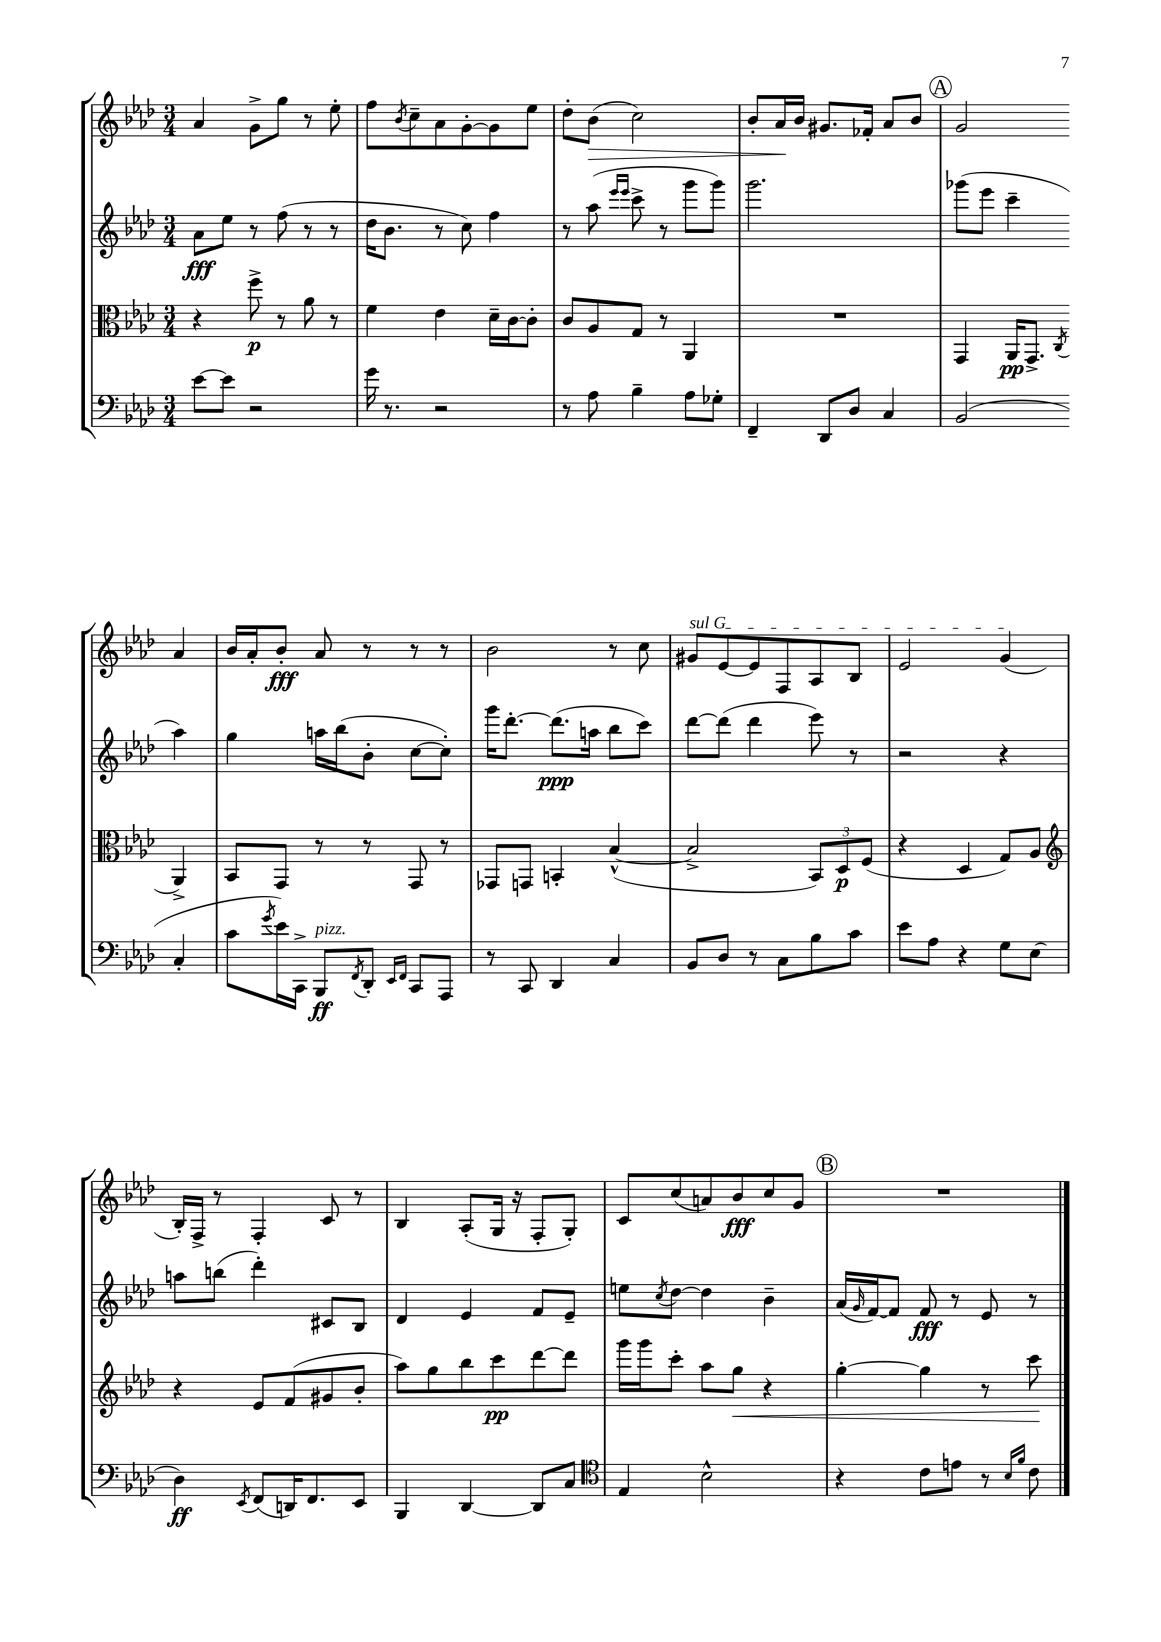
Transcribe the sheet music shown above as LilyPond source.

<<
\new StaffGroup <<
\new Staff = "s0" {
    \clef treble \key aes \major \numericTimeSignature \time 3/4
    aes'4 g'8-> g''8 r8 ees''8-. |
    f''8 \acciaccatura { bes'8 } c''8-- aes'8 g'8~-. g'8 ees''8 |
    des''8-. bes'8\>( c''2) |
    bes'8-. aes'16\! bes'16 gis'8. fes'16-. aes'8 bes'8 |
    \mark \markup { \circle "A" } g'2 aes'4 |
    bes'16 aes'16-. bes'8-.\fff aes'8 r8 r8 r8 |
    bes'2 r8 c''8 |
    \once \override TextSpanner.bound-details.left.text = \markup { \italic "sul G" } gis'8\startTextSpan ees'8~ ees'8 f8 aes8 bes8 |
    ees'2 g'4\stopTextSpan( |
    bes16-.) f16-> r8 f4-. c'8 r8 |
    bes4 aes8-.( g16 r16 f8-. g8-.) |
    c'8 c''8( a'8) bes'8\fff c''8 g'8 |
    \mark \markup { \circle "B" } R2. \bar "|." |
}
\new Staff = "s1" {
    \clef treble \key aes \major \numericTimeSignature \time 3/4
    aes'8\fff ees''8 r8 f''8( r8 r8 |
    des''16 bes'8. r8 c''8) f''4 |
    r8 aes''8( \grace { ees'''16 ees'''16 } c'''8-> r8 g'''8 g'''8) |
    g'''2. |
    \mark \markup { \circle "A" } ges'''8( ees'''8 c'''4-- aes''4) |
    g''4 a''16 bes''16( bes'8-. c''8~ c''8-.) |
    g'''16 des'''8.~-. des'''8.\ppp( a''16 bes''8 c'''8) |
    des'''8~ des'''8( des'''4 ees'''8) r8 |
    r2 r4 |
    a''8 b''8( des'''4-.) cis'8 bes8 |
    des'4 ees'4 f'8 ees'8-- |
    e''8 \acciaccatura { c''8 } des''8~ des''4 bes'4-- |
    \mark \markup { \circle "B" } aes'16( \grace { g'16 } f'16~) f'8 f'8\fff r8 ees'8 r8 \bar "|." |
}
\new Staff = "s2" {
    \clef alto \key aes \major \numericTimeSignature \time 3/4
    r4 f''8->\p r8 aes'8 r8 |
    f'4 ees'4 des'16-- c'16~ c'8-. |
    c'8 aes8 g8 r8 aes,4 |
    R2. |
    \mark \markup { \circle "A" } g,4 aes,16\pp g,8.-> \acciaccatura { c8 } aes,4-> |
    bes,8 g,8 r8 r8 g,8 r8 |
    ges,8 g,8 b,4-. bes4~-^( |
    bes2-> \tuplet 3/2 { bes,8) des8\p f8( } |
    r4 des4 g8) aes8 |
    \clef treble r4 ees'8 f'8( gis'8 bes'8-. |
    aes''8) g''8 bes''8 c'''8\pp des'''8~ des'''8 |
    g'''16 g'''16 c'''8-. aes''8 g''8\< r4 |
    \mark \markup { \circle "B" } g''4~-. g''4 r8 c'''8\! \bar "|." |
}
\new Staff = "s3" {
    \clef bass \key aes \major \numericTimeSignature \time 3/4
    ees'8~ ees'8 r2 |
    g'16 r8. r2 |
    r8 aes8 bes4-- aes8 ges8-. |
    f,4-- des,8 des8 c4 |
    \mark \markup { \circle "A" } bes,2( c4-. |
    c'8 \acciaccatura { g'8 } ees'16) c,16-> bes,,8\ff^\markup { \italic "pizz." } \acciaccatura { f,8 } des,8-. \grace { ees,16 f,16 } c,8 aes,,8 |
    r8 c,8 des,4 c4 |
    bes,8 des8 r8 c8 bes8 c'8 |
    ees'8 aes8 r4 g8 ees8( |
    des4\ff) \acciaccatura { ees,8 } f,8( d,16) f,8. ees,8 |
    bes,,4 des,4~ des,8 c8 |
    \clef tenor ees4 bes2-^ |
    \mark \markup { \circle "B" } r4 c'8 e'8 r8 \grace { bes16 f'16 } c'8 \bar "|." |
}
>>
>>
\layout { \context { \Score \remove "Bar_number_engraver" } }
